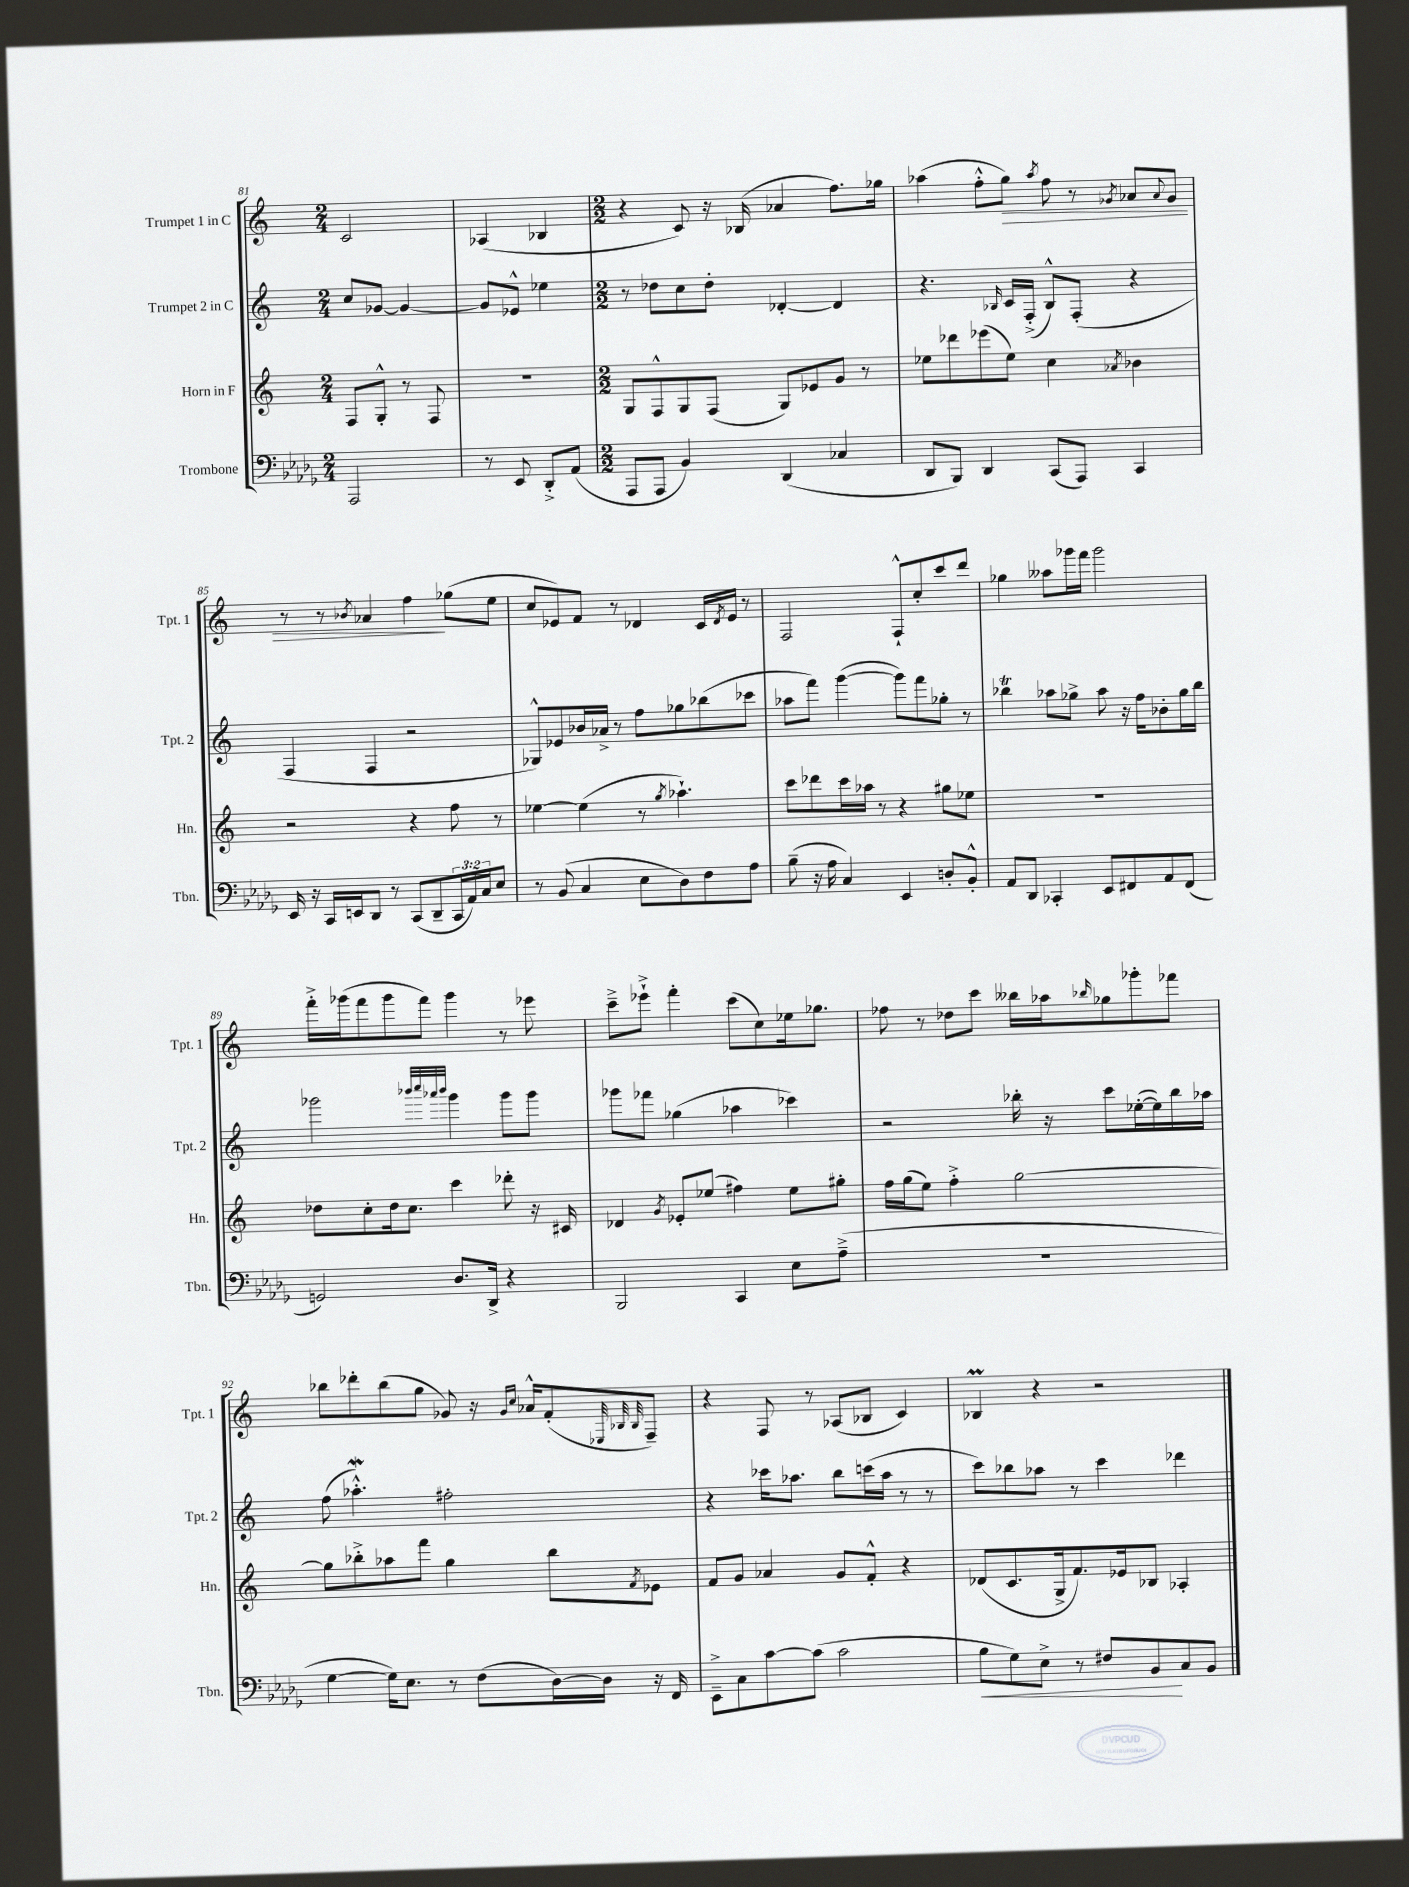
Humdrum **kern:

**kern	**kern	**kern	**kern
*staff4	*staff3	*staff2	*staff1
*clefF4	*clefG2	*clefG2	*clefG2
*k[b-e-a-d-g-]	*k[]	*k[]	*k[]
*M2/4	*M2/4	*M2/4	*M2/4
2AAA-	8F	8cc	2c
.	8G'^^	[8g-	.
.	8r	4g-_	.
.	8F	.	.
=	=	=	=
8r	2r	8g-]	(4A-
8EE-	.	8e-^^	.
8DD-'^	.	4ee-	4B-
(8AA-	.	.	.
=	=	=	=
*M2/2	*M2/2	*M2/2	*M2/2
8AAA-	8G	8r	4r
8AAA-	8F^^	8dd-	.
4BB-)	8G	8cc	8c)
.	(8F	8dd-'	16r
.	.	.	(16B-
(4DD-	8G)	[4d-'	4a-
.	8e-	.	.
4C-	8g	4d-]	8.ff)
.	8r	.	.
.	.	.	16gg-
=	=	=	=
8DD-	8ee-	4.r	(4aa-
8BBB-)	8ddd-	.	.
4DD-	(8eee-	.	8ff'^^
.	.	16qqB-	.
.	8ee-)	16c	8gg)
.	.	(16F'^	.
.	.	.	8qaa-
(8CC	4cc	8B-^^)	8ff
8AAA-)	.	(8F'	8r
.	8qa-	.	8qg-
4CC	4b-	4r	8a-
.	.	.	8qqa-
.	.	.	8g-
=	=	=	=
16EE-	2r	4F	8r
16r	.	.	.
16CC	.	.	8r
16EE	.	.	.
.	.	.	8qb-
8DD-	.	4F	4a-
8r	.	.	.
(8CC	4r	2r	4ff
8DD-~	.	.	.
24CC	8ff	.	(8gg-
24AA-)	.	.	.
24C	.	.	.
8E-	8r	.	8ee
=	=	=	=
8r	[4ee-	8G-^^)	8cc
(8BB-	.	8e-	8e-)
4C	(4ee-]	16b-	8f
.	.	16a-^	.
.	.	8r	8r
8E-	8r	8ff	4d-
.	8qgg	.	.
8D-)	4.aa-`)	8gg-	.
8F	.	(8bb-	16c
.	.	.	8qd-
.	.	.	16e-
8A-	.	8ccc-	8r
=	=	=	=
(8B-~	8ccc	8aa-	2F
16r	8ddd-	8fff)	.
16A-	.	.	.
4C)	16ccc	([4ggg	.
.	16aa-	.	.
.	8r	.	.
4EE-	4r	8ggg])	8F`^^
.	.	8fff	8cc'
8D'	8gg#	8gg-'	8ccc
8BB-'^^	8ee-	8r	8ddd
=	=	=	=
8AA-	1r	4bb-	4gg-
8DD-	.	.	.
4CC-'	.	8aa-	8aa--
.	.	8gg-^	16ggg-
.	.	.	16fff
8EE-	.	8aa-	2ggg-
8FF#	.	16r	.
.	.	16ff	.
8AA-	.	8b-'	.
(8FF#	.	16gg-	.
.	.	16bb-	.
=	=	=	=
2GG)	8dd-	2ggg-	16fff'^
.	.	.	(16ggg-
.	8cc'	.	8fff
.	16dd-	.	8ggg-
.	8.cc	.	.
.	.	.	8fff)
.	.	32qqbbb-	.
.	.	32qqcccc	.
.	.	32qqaaa-	.
.	.	32qqbbb-	.
8.D-	4ccc	4ggg-	4ggg-
16DD-^	.	.	.
4r	8ddd-'	8ggg-	8r
.	16r	8ggg-	8eee-
.	16c#	.	.
=	=	=	=
2BBB-	4d-	8ggg-	8ccc~^
.	.	8fff-	8eee-`^
.	8qg	.	.
.	8e-'	(4gg-	4fff'
.	(8ee-	.	.
4CC	4ff#)	4aa-	(8ccc
.	.	.	8cc)
8E-	8ee-	4ccc-)	16ee-
.	.	.	8.gg-
(8A-~^	8gg#'	.	.
=	=	=	=
1r	16ff	2r	8ff-
.	(16gg	.	.
.	8ee)	.	8r
.	4ff'^	.	8dd-
.	.	.	8ccc
.	[2gg	16bb-'	16bb--
.	.	16r	16aa-
.	.	.	16qqbb-
.	.	8ccc	8gg-
.	.	([16ee-'	8ggg-'
.	.	16ee-])	.
.	.	16bb-	8fff-
.	.	16aa-	.
=	=	=	=
[4G-	8gg]	(8ff	8bb-
.	8bb-'^	4.aa-'^^)	8ddd-'
16G-])	8aa-	.	(8bb-
8.E-	.	.	.
.	8fff	.	8gg
8r	4gg	2ff#'	8g-)
(8F	.	.	16r
.	.	.	16qqg-
.	.	.	16qqcc
.	.	.	16a-^^
[16D-)	8bb-	.	(8f'
16D-]	.	.	.
.	.	.	32qqE-
.	.	.	32qqB-
.	8qf	.	32qqB-
16r	8e-	.	8F~)
16FF	.	.	.
=	=	=	=
8EE-~^	8f	4r	4r
8C	8g	.	.
[8c	4a-	16ccc-	8F
.	.	8.aa-	.
(8c]	.	.	8r
2c	8g	8bb	(8A-
.	8f'^^	(16ccc	8B-
.	.	16aa-	.
.	4r	8r	4c)
.	.	8r	.
=	=	=	=
8B-	(8d-	8ccc)	4B-
8G-)	8.c	8bb-	.
8E-^	.	8aa-	4r
.	16G^	.	.
8r	8.f)	8r	.
8F#	.	4ccc	2r
.	16e-	.	.
8BB-	8B-	.	.
8C	4A-'	4ddd-	.
8BB-	.	.	.
==	==	==	==
*-	*-	*-	*-
